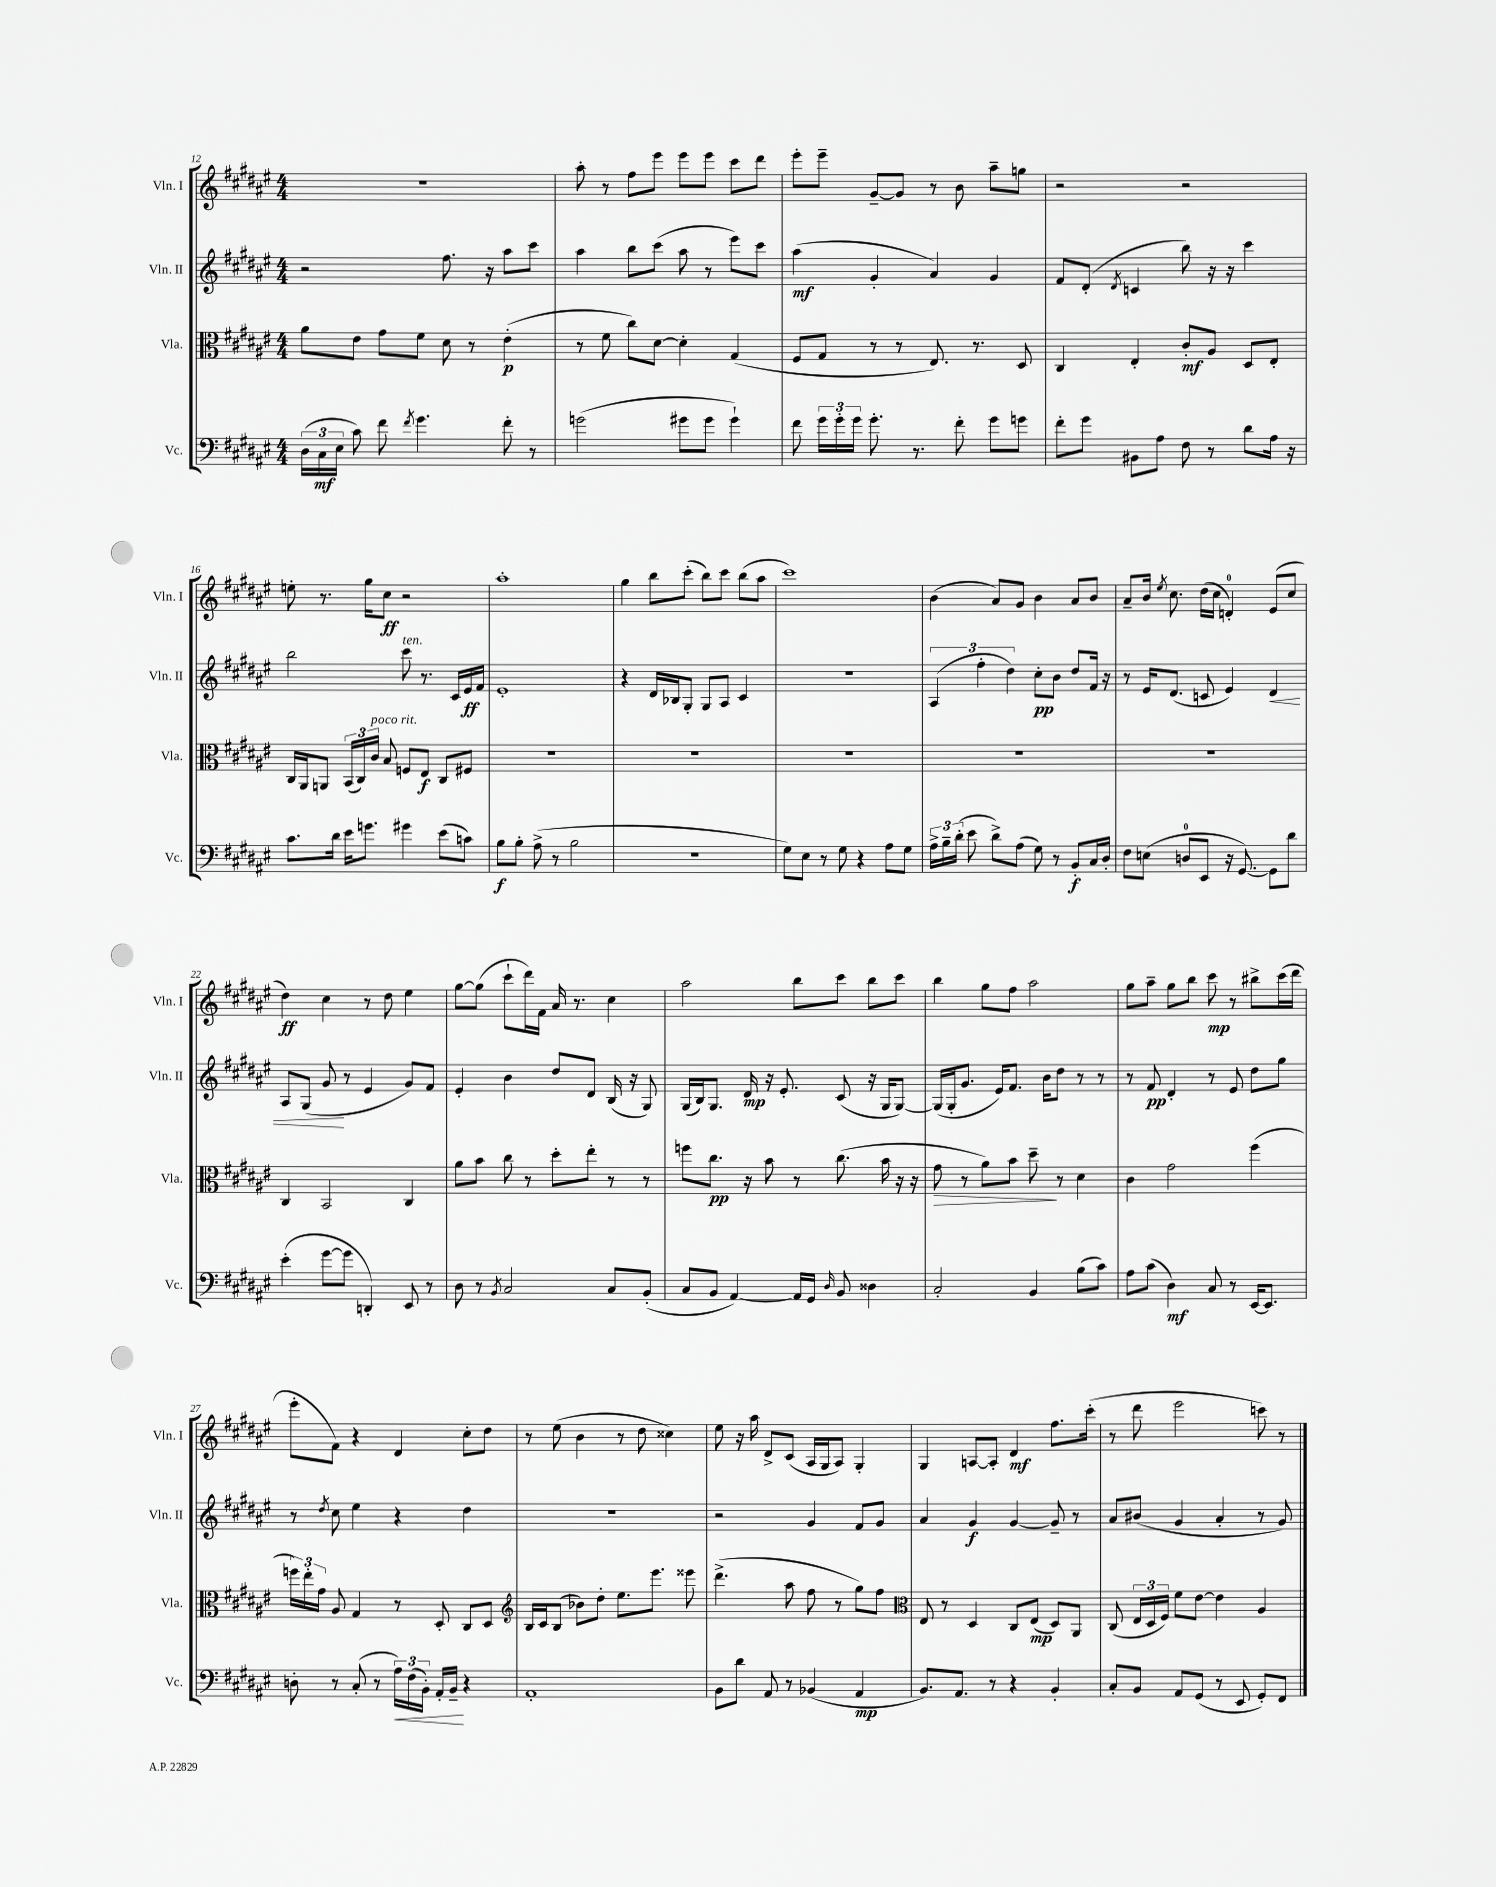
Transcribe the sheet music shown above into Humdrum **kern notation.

**kern	**dynam	**kern	**dynam	**kern	**dynam	**kern	**dynam
*part4	*part4	*part3	*part3	*part2	*part2	*part1	*part1
*staff4	*staff4	*staff3	*staff3	*staff2	*staff2	*staff1	*staff1
*I"Vc.	*	*I"Vla.	*	*I"Vln. II	*	*I"Vln. I	*
*I'Vc.	*	*I'Vla.	*	*I'Vln. II	*	*I'Vln. I	*
*clefF4	*	*clefC3	*	*clefG2	*	*clefG2	*
*k[f#c#g#d#a#e#]	*	*k[f#c#g#d#a#e#]	*	*k[f#c#g#d#a#e#]	*	*k[f#c#g#d#a#e#]	*
*M4/4	*	*M4/4	*	*M4/4	*	*M4/4	*
=12	=12	=12	=12	=12	=12	=12	=12
(24D#\LL	.	8a#\L	.	2r	.	1r	.
24C#\	mf	.	.	.	.	.	.
24E#\JJ	.	.	.	.	.	.	.
8c#\)	.	8e#\J	.	.	.	.	.
8f#\	.	8g#\L	.	.	.	.	.
8qf#/	.	.	.	.	.	.	.
4.g#\	.	8f#\J	.	.	.	.	.
.	.	8d#\	.	8.ff#\	.	.	.
.	.	8r	.	.	.	.	.
.	.	.	.	16r	.	.	.
8f#'\	.	(4e#'\	p	8aa#\L	.	.	.
8r	.	.	.	8ccc#\J	.	.	.
=13	=13	=13	=13	=13	=13	=13	=13
(2gn\	.	8r	.	4aa#\	.	8aa#'\	.
.	.	8f#\	.	.	.	8r	.
.	.	8cc#\L)	.	8bb\L	.	8ff#\L	.
.	.	[8d#\J	.	(8ccc#\J	.	8eee#\J	.
8g#X\L	.	4d#'\]	.	8aa#\	.	8eee#\L	.
8g#\J	.	.	.	8r	.	8eee#\J	.
4g#`\)	.	(4G#/	.	8eee#\L)	.	8ccc#\L	.
.	.	.	.	8ccc#\J	.	8ddd#\J	.
=14	=14	=14	=14	=14	=14	=14	=14
8f#\	.	8F#/L	.	(4aa#\	mf	8eee#'\L	.
24g#\LL	.	8G#/J	.	.	.	8eee#~\J	.
24g#'\	.	.	.	.	.	.	.
24g#\JJ	.	.	.	.	.	.	.
8.g#'\	.	8r	.	4g#'/	.	[8g#~/L	.
.	.	8r	.	.	.	8g#/J]	.
8.r	.	.	.	.	.	.	.
.	.	8.E#/)	.	4a#/)	.	8r	.
8f#'\	.	.	.	.	.	8b\	.
.	.	8.r	.	.	.	.	.
8g#\L	.	.	.	4g#/	.	8aa#~\L	.
8gn\J	.	8D#/	.	.	.	8ggn\J	.
=15	=15	=15	=15	=15	=15	=15	=15
8f#'\L	.	4C#/	.	8f#/L	.	2r	.
8g#\J	.	.	.	(8d#'/J	.	.	.
.	.	.	.	8qd#/	.	.	.
8BB#X\L	.	4E#'/	.	4cn/	.	.	.
8A#\J	.	.	.	.	.	.	.
8F#\	.	8c#'/L	mf	8bb\)	.	2r	.
8r	.	8A#/J	.	16r	.	.	.
.	.	.	.	16r	.	.	.
8d#\L	.	8D#/L	.	4ccc#\	.	.	.
16A#\Jk	.	8E#'/J	.	.	.	.	.
16r	.	.	.	.	.	.	.
!!LO:LB:g=z
=16	=16	=16	=16	=16	=16	=16	=16
8.c#\L	.	16C#/LL	.	2bb\	.	8een'\	.
.	.	16AA#/J	.	.	.	.	.
.	.	8AAn/J	.	.	.	8.r	.
16d#\Jk	.	.	.	.	.	.	.
16e#\KL	.	(24BB/LL	.	.	.	.	.
.	.	24C#/)	.	.	.	.	.
8.gn\J	.	.	.	.	.	16gg#\KL	.
!	!	!LO:TX:a:i:t=poco rit.	!	!	!	!	!
.	.	24c#/JJ	.	.	.	.	.
.	.	8B/	.	.	.	8cc#\J	ff
!	!	!	!	!LO:TX:a:i:t=ten.	!	!	!
4g#X\	.	8Fn/L	.	8ccc#\	.	2r	.
.	.	8E#/J	f	8.r	.	.	.
(8e#\L	.	8C#/L	.	.	.	.	.
.	.	.	.	16c#/LL	.	.	.
8cn\J)	.	8F#X/J	.	16e#/	ff	.	.
.	.	.	.	16f#/JJ	.	.	.
=17	=17	=17	=17	=17	=17	=17	=17
8B\L	f	1r	.	1e#'	.	1aa#'	.
8B'\J	.	.	.	.	.	.	.
(8A#^\	.	.	.	.	.	.	.
8r	.	.	.	.	.	.	.
2B\	.	.	.	.	.	.	.
=18	=18	=18	=18	=18	=18	=18	=18
1r	.	1r	.	4r	.	4gg#\	.
.	.	.	.	16d#/LL	.	8bb\L	.
.	.	.	.	16B-X/J	.	.	.
.	.	.	.	8G#'/J	.	(8ccc#'\J	.
.	.	.	.	8G#/L	.	8bb\L)	.
.	.	.	.	8A#/J	.	8ccc#\J	.
.	.	.	.	4c#/	.	(8bb\L	.
.	.	.	.	.	.	8aa#\J	.
=19	=19	=19	=19	=19	=19	=19	=19
8G#\L)	.	1r	.	1r	.	1ccc#)	.
8E#\J	.	.	.	.	.	.	.
8r	.	.	.	.	.	.	.
8G#\	.	.	.	.	.	.	.
4r	.	.	.	.	.	.	.
8A#\L	.	.	.	.	.	.	.
8G#\J	.	.	.	.	.	.	.
=20	=20	=20	=20	=20	=20	=20	=20
24A#^\LL	.	1r	.	(6A#/	.	(4b\	.
24B~\	.	.	.	.	.	.	.
(24d#'\JJ	.	.	.	.	.	.	.
8e#\	.	.	.	.	.	.	.
.	.	.	.	6ff#'\	.	.	.
8d#^\L)	.	.	.	.	.	8a#/L)	.
.	.	.	.	6dd#\)	.	.	.
(8A#\J	.	.	.	.	.	8g#/J	.
8G#\)	.	.	.	8cc#'\L	pp	4b\	.
8r	.	.	.	8b\J	.	.	.
8BB'/L	f	.	.	8dd#/L	.	8a#/L	.
16C#/L	.	.	.	16f#/Jk	.	8b/J	.
16D#'/JJ	.	.	.	16r	.	.	.
=21	=21	=21	=21	=21	=21	=21	=21
8F#\L	.	1r	.	8r	.	8a#~/L	.
(8En\J	.	.	.	16e#/KL	.	16b/Jk	.
.	.	.	.	.	.	8qee#/	.
.	.	.	.	(8.d#/J	.	8.cc#\	.
8Dn/L	.	.	.	.	.	.	.
8EE#/J	.	.	.	8cn/	.	(16dd#\LL	.
.	.	.	.	.	.	16cc#\JJ	.
16r	.	.	.	4e#/)	.	4dn'/)	.
[8.GG#/)	.	.	.	.	.	.	.
!	!	!	!	!	!LO:HP:b	!	!
8GG#\L]	.	.	.	4d#/	<	(8e#/L	.
8d#\J	.	.	.	.	.	8cc#/J	.
!!LO:LB:g=z
=22	=22	=22	=22	=22	=22	=22	=22
(4e#'\	.	4C#/	.	8A#/L	.	4dd#\)	ff
.	.	.	.	(8G#/J	.	.	.
[8g#\L	.	2BB/	.	8g#/	.	4cc#\	.
8g#\J]	.	.	.	8r	[	.	.
4DDn'/)	.	.	.	4e#/	.	8r	.
.	.	.	.	.	.	8dd#\	.
8EE#/	.	4C#/	.	8g#/L)	.	4ee#\	.
8r	.	.	.	8f#/J	.	.	.
=23	=23	=23	=23	=23	=23	=23	=23
8D#\	.	8a#\L	.	4e#'/	.	[8gg#\L	.
8r	.	8b\J	.	.	.	(8gg#\J]	.
8qBB/	.	.	.	.	.	.	.
2C#/	.	8cc#\	.	4b\	.	8ccc#`\L	.
.	.	8r	.	.	.	16ddd#\L)	.
.	.	.	.	.	.	16f#\JJ	.
.	.	8dd#'\L	.	8dd#/L	.	16a#/	.
.	.	.	.	.	.	8.r	.
.	.	8ee#'\J	.	8d#/J	.	.	.
8C#/L	.	8r	.	(16B/	.	4cc#\	.
.	.	.	.	16r	.	.	.
(8BB'/J	.	8r	.	8G#/)	.	.	.
=24	=24	=24	=24	=24	=24	=24	=24
8C#/L	.	8ffn\L	.	(16G#/LL	.	2aa#\	.
.	.	.	.	16B/J)	.	.	.
8BB/J	.	8.cc#\J	pp	8.G#/J	.	.	.
[4AA#/)	.	.	.	.	.	.	.
.	.	16r	.	16d#/	mp	.	.
.	.	8b\	.	16r	.	.	.
.	.	.	.	8.e#'/	.	.	.
16AA#/LL]	.	8r	.	.	.	8bb\L	.
16GG#/JJ	.	.	.	.	.	.	.
16qqD#/	.	.	.	.	.	.	.
8BB/	.	(8.cc#\	.	(8c#/	.	8ccc#\J	.
4D##X\	.	.	.	16r	.	8bb\L	.
.	.	16b\	.	16G#/KL	.	.	.
.	.	16r	.	[8G#/J)	.	8ccc#\J	.
.	.	16r	.	.	.	.	.
=25	=25	=25	=25	=25	=25	=25	=25
!	!	!	!LO:HP:b	!	!	!	!
2C#'/	.	8g#\	>	(16G#/LL]	.	4bb\	.
.	.	.	.	16G#'/J	.	.	.
.	.	8r	.	8.g#/J	.	.	.
.	.	8a#\L)	.	.	.	8gg#\L	.
.	.	.	.	16e#/KL)	.	.	.
.	.	8b\J	.	8.f#/J	.	8ff#\J	.
4BB/	.	8dd#~\	.	.	.	2aa#\	.
.	.	.	.	16b\KL	.	.	.
.	.	8r	]	8dd#\J	.	.	.
(8B\L	.	4d#\	.	8r	.	.	.
8c#\J)	.	.	.	8r	.	.	.
=26	=26	=26	=26	=26	=26	=26	=26
8A#\L	.	4c#\	.	8r	.	8gg#\L	.
(8c#\J	.	.	.	8f#/	pp	8aa#~\J	.
4D#\)	mf	2g#\	.	4d#'/	.	8gg#\L	.
.	.	.	.	.	.	8bb\J	.
8C#/	.	.	.	8r	.	8ccc#\	mp
8r	.	.	.	8e#/	.	8r	.
[16EE#/KL	.	(4ff#\	.	8dd#\L	.	8bb#X^\L	.
8.EE#/J]	.	.	.	.	.	.	.
.	.	.	.	8gg#\J	.	(16ccc#\L	.
.	.	.	.	.	.	16ddd#\JJ	.
!!LO:LB:g=z
=27	=27	=27	=27	=27	=27	=27	=27
8Dn'\	.	24ffn\LL)	.	8r	.	8eee#'\L	.
.	.	24ee#'\	.	.	.	.	.
.	.	24g#\JJ	.	.	.	.	.
.	.	.	.	8qdd#/	.	.	.
8r	.	8A#/	.	8cc#\	.	8f#\J)	.
(8C#'/	.	4G#/	.	4ee#\	.	4r	.
8r	.	.	.	.	.	.	.
!	!LO:HP:b	!	!	!	!	!	!
24A#\LL)	<	8r	.	4r	.	4d#/	.
(24F#\	.	.	.	.	.	.	.
24BB'\JJ)	.	.	.	.	.	.	.
16AA#'/LL	.	8D#'/	.	.	.	.	.
16BB~/JJ	.	.	.	.	.	.	.
4r	[	8C#/L	.	4dd#\	.	8cc#'\L	.
.	.	8D#/J	.	.	.	8dd#\J	.
=28	=28	=28	=28	=28	=28	=28	=28
*	*	*clefG2	*	*	*	*	*
1AA#'	.	16B/LL	.	1r	.	8r	.
.	.	16c#/J	.	.	.	.	.
.	.	(8B/J	.	.	.	(8ee#\	.
.	.	8b-X\L)	.	.	.	4b\	.
.	.	8dd#'\J	.	.	.	.	.
.	.	8.ee#\L	.	.	.	8r	.
.	.	.	.	.	.	8dd#\	.
.	.	8.eee#\J	.	.	.	.	.
.	.	.	.	.	.	4cc##X\)	.
.	.	8eee##X\	.	.	.	.	.
=29	=29	=29	=29	=29	=29	=29	=29
8BB\L	.	(4.ddd#^\	.	2r	.	8ee#\	.
8d#\J	.	.	.	.	.	16r	.
.	.	.	.	.	.	16aa#\	.
8AA#/	.	.	.	.	.	8d#^/L	.
8r	.	8aa#\	.	.	.	(8c#/J	.
(4BB-X/	.	8ff#\	.	4g#/	.	16A#/LL	.
.	.	.	.	.	.	16G#/J	.
.	.	8r	.	.	.	8A#/J)	.
4AA#/	mp	8gg#\L)	.	8f#/L	.	4G#'/	.
.	.	8ff#\J	.	8g#/J	.	.	.
=30	=30	=30	=30	=30	=30	=30	=30
*	*	*clefC3	*	*	*	*	*
8.BB/L)	.	8E#/	.	4a#/	.	4G#/	.
.	.	8r	.	.	.	.	.
8.AA#/J	.	.	.	.	.	.	.
.	.	4D#/	.	4g#/	f	[8An/L	.
8r	.	.	.	.	.	8A'/J]	.
4r	.	8C#/L	.	[4g#/	.	4d#/	mf
.	.	(8E#/J	mp	.	.	.	.
4BB'/	.	8D#/L)	.	8g#~/]	.	8.ff#\L	.
.	.	8AA#/J	.	8r	.	.	.
.	.	.	.	.	.	(16ccc#'\Jk	.
=31	=31	=31	=31	=31	=31	=31	=31
8C#'/L	.	(8C#/	.	8a#/L	.	8r	.
8BB/J	.	24E#/LL	.	(8b#X/J	.	8ddd#\	.
.	.	24D#/	.	.	.	.	.
.	.	24F#/JJ)	.	.	.	.	.
8AA#/L	.	8f#\L	.	4g#/	.	2eee#\	.
(8GG#/J	.	[8e#\J	.	.	.	.	.
8r	.	4e#\]	.	4a#'/	.	.	.
8EE#/	.	.	.	.	.	.	.
8GG#'/L)	.	4A#/	.	8r	.	8cccn\)	.
8FF#/J	.	.	.	8g#/)	.	8r	.
==	==	==	==	==	==	==	==
*-	*-	*-	*-	*-	*-	*-	*-
